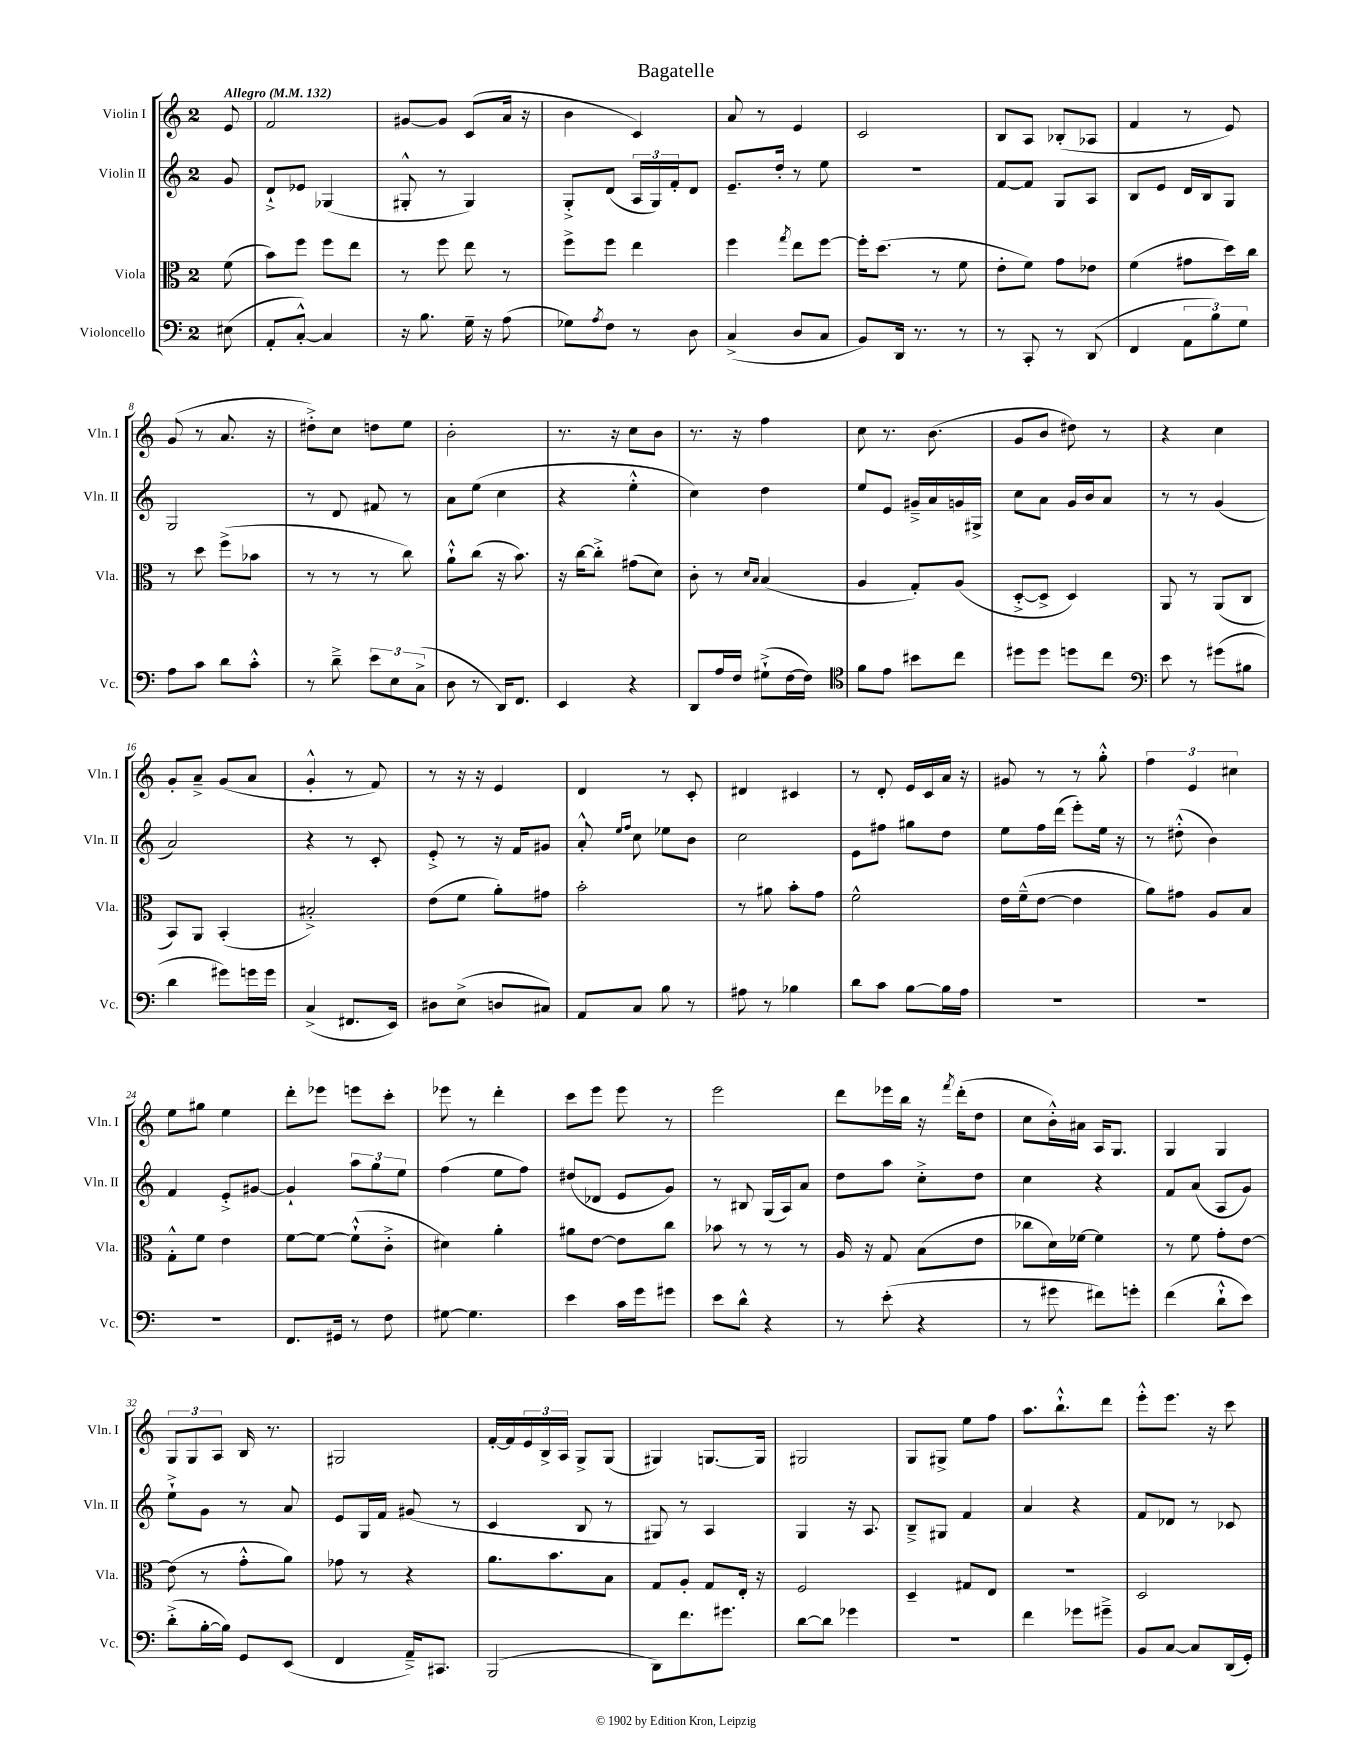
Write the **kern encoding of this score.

**kern	**kern	**kern	**kern
*part4	*part3	*part2	*part1
*staff4	*staff3	*staff2	*staff1
*I"Violoncello	*I"Viola	*I"Violin II	*I"Violin I
*I'Vc.	*I'Vla.	*I'Vln. II	*I'Vln. I
*clefF4	*clefC3	*clefG2	*clefG2
*k[]	*k[]	*k[]	*k[]
*M2/4	*M2/4	*M2/4	*M2/4
*MM132	*MM132	*MM132	*MM132
=	=	=	=
!	!	!	!LO:TX:a:B:t=Allegro
(8E#X\	(8f\	8g/	8e/
=1	=1	=1	=1
8AA'/L	8b\L)	8d`^/L	2f/
[8C'^^/J)	8ff\J	8e-X/J	.
4C/]	8ff\L	(4G-X/	.
.	8ee\J	.	.
=2	=2	=2	=2
16r	8r	8G#X'^^/	[8g#X/L
8.B\	.	.	.
.	8ff\	8r	8g#/J]
16G~\	8ee\	4G#/)	(8c/L
16r	.	.	.
(8A\	8r	.	16a/Jk
.	.	.	16r
=3	=3	=3	=3
8G-X\L)	8ff^\L	8G'^/L	4b\
8qA/	.	.	.
8F\J	8ff\J	(8d/J	.
8r	4ee\	24A/LL	4c/)
.	.	24G/)	.
.	.	24f'/J	.
8D\	.	8d/J	.
=4	=4	=4	=4
(4C^/	4ff\	8.e~/L	8a/
.	.	.	8r
.	.	16dd'/Jk	.
.	8qgg/	.	.
8D/L	8ee\L	8r	4e/
8C/J	[8ff\J	8ee\	.
=5	=5	=5	=5
8BB/L)	16ff'\KL]	2r	2c/
.	(8.dd\J	.	.
16DD/Jk	.	.	.
8.r	.	.	.
.	8r	.	.
8r	8f\	.	.
=6	=6	=6	=6
8r	8e'\L	[8f/L	8B/L
8CC'/	8f\J)	8f/J]	8A/J
8r	8g\L	8G/L	(8B-X'/L
(8DD/	8e-X\J	8A/J	8A-X/J
=7	=7	=7	=7
4FF/	(4f\	8B/L	4f/
.	.	8e/J	.
12AA\L	8g#X\L	16d/LL	8r
.	.	16B/J	.
12B\)	.	.	.
.	16dd\L)	8G/J	8e/)
12G\J	.	.	.
.	16cc\JJ	.	.
!!LO:LB:g=z
=8	=8	=8	=8
8A\L	8r	2G/	(8g/
8c\J	8dd\	.	8r
8d\L	(8ff^\L	.	8.a/
8c'^^\J	8b-X\J	.	.
.	.	.	16r
=9	=9	=9	=9
8r	8r	8r	8dd#X'^\L)
8d~^\	8r	8d/	8cc\J
12e\L	8r	8f#X/	8ddn\L
12E\	.	.	.
.	8cc\)	8r	8ee\J
(12C^\J	.	.	.
=10	=10	=10	=10
8D\	8a`^^\L	8a\L	2b'\
8r	(8cc\J	(8ee\J	.
16DD/KL)	16r	4cc\	.
8.FF/J	8.b\)	.	.
=11	=11	=11	=11
4EE/	16r	4r	8.r
.	[16cc\KL	.	.
.	8cc'^\J]	.	.
.	.	.	16r
4r	(8g#X\L	4ee'^^\	8cc\L
.	8d\J)	.	8b\J
=12	=12	=12	=12
8DD/L	8c'\	4cc\)	8.r
16A/L	8r	.	.
16F/JJ	.	.	16r
.	16qqd/LL	.	.
.	16qqB/JJ	.	.
(8G#X`^\L	(4B/	4dd\	4ff\
[16F\L	.	.	.
16F\JJ])	.	.	.
=13	=13	=13	=13
*clefC4	*	*	*
8f\L	4A/	8ee/L	8cc\
8e\J	.	8e/J	8.r
8b#X\L	8G'/L)	16g#X~^/LL	.
.	.	16a/	(8.b\
8cc\J	(8A/J	16gn/	.
.	.	16G#X^/JJ	.
=14	=14	=14	=14
8dd#X\L	[8D'^/L	8cc\L	8g/L
8dd#\J	8D^/J]	8a\J	8b/J
8ddn\L	4D/)	16g/LL	8dd#X\)
.	.	16b/J	.
8cc\J	.	8a/J	8r
=15	=15	=15	=15
*clefF4	*	*	*
8e\	8AA/	8r	4r
8r	8r	8r	.
(8g#X\L	(8AA/L	(4g/	4cc\
8B#X\J	8C/J	.	.
!!LO:LB:g=z
=16	=16	=16	=16
4d\	8BB/L)	2a/)	8g'/L
.	8AA/J	.	8a~^/J
8g#X\L)	(4BB'/	.	(8g/L
16gn\L	.	.	8a/J
16g\JJ	.	.	.
=17	=17	=17	=17
(4C^/	2B#X'^/)	4r	4g'^^/
8.FF#X/L	.	8r	8r
.	.	8c'/	8f/)
16EE/Jk)	.	.	.
=18	=18	=18	=18
8D#X\L	(8e\L	8e'^/	8r
(8E^\J	8f\J	8r	16r
.	.	.	16r
8Dn/L	8a'\L)	16r	4e/
.	.	16f/KL	.
8C#X/J)	8g#X\J	8g#X/J	.
=19	=19	=19	=19
8AA/L	2b'\	8a'^^/	4d/
.	.	16qqee/LL	.
.	.	16qqff/JJ	.
8C/J	.	8cc\	.
8B\	.	8ee-X\L	8r
8r	.	8b\J	8c'/
=20	=20	=20	=20
8A#X\	8r	2cc\	4d#X/
8r	8a#X\	.	.
4B-X\	8b'\L	.	4c#X/
.	8g\J	.	.
=21	=21	=21	=21
8d\L	2f^^\	8e\L	8r
8c\J	.	8ff#X\J	8d'/
[8B\L	.	8gg#X\L	16e/LL
.	.	.	16c/
16B\L]	.	8dd\J	16a/JJ
16A\JJ	.	.	16r
=22	=22	=22	=22
2r	16e\LL	8ee\L	8g#X/
.	(16f~^^\J	.	.
.	[8e\J	16ff\L	8r
.	.	(16ddd\JJ	.
.	4e\]	8eee'\L)	8r
.	.	16ee\Jk	8gg'^^\
.	.	16r	.
=23	=23	=23	=23
2r	8a\L)	8r	6ff\
.	8g#X\J	(8dd#X'^^\	.
.	.	.	6e/
.	8A/L	4b\)	.
.	.	.	6cc#X\
.	8B/J	.	.
!!LO:LB:g=z
=24	=24	=24	=24
2r	8G'^^\L	4f/	8ee\L
.	8f\J	.	8gg#X\J
.	4e\	8e'^/L	4ee\
.	.	[8g#X/J	.
=25	=25	=25	=25
8.FF/L	[8f\L	4g#`/]	8ddd'\L
.	8f\J_	.	8eee-X\J
16GG#X/Jk	.	.	.
8r	(8f`^^\L]	12aa\L	8eeen\L
.	.	12gg\	.
8F\	8c'^\J	.	8ccc'\J
.	.	12ee\J	.
=26	=26	=26	=26
[8G#X\	4d#X\)	(4ff\	8eee-X\
4.G#\]	.	.	8r
.	4a'\	8ee\L	4ddd'\
.	.	8ff\J)	.
=27	=27	=27	=27
4e\	8a#X\L	(8dd#X/L	8ccc\L
.	[8e\J	8d-X/J	8eee\J
16c\LL	8e\L]	8e/L	8eee\
16g\J	.	.	.
8g#X\J	8cc\J	8g/J)	8r
=28	=28	=28	=28
8e\L	8b-X\	8r	2eee\
8d^^\J	8r	8B#X/	.
4r	8r	(16G/LL	.
.	.	16A/J)	.
.	8r	8a/J	.
=29	=29	=29	=29
8r	16A/	8dd\L	8ddd\L
.	16r	.	.
(8e'\	8G/	8aa\J	16eee-X\L
.	.	.	16bb\JJ
4r	(8B\L	8cc'^\L	16r
.	.	.	8qfff/
.	.	.	(16ddd'\KL
.	8e\J	8dd\J	8dd\J
=30	=30	=30	=30
8r	8cc-X\L	4cc\	8cc\L
8g#X\	16d\L)	.	16b'^^\L)
.	[16f-X\JJ	.	16a#X\JJ
8f#X\L)	4f-\]	4r	16A/KL
.	.	.	8.G/J
8gn'\J	.	.	.
=31	=31	=31	=31
(4f\	8r	8f/L	4G/
.	8f\	(8a/J	.
8d`^^\L	8g'\L	8A/L	4G/
8e\J)	[8e\J	8g/J)	.
!!LO:LB:g=z
=32	=32	=32	=32
(8d'^\L	(8e\]	8ee`^\L	12G/L
.	.	.	12G/
[16B'\L	8r	8g\J	.
.	.	.	12A/J
16B\JJ])	.	.	.
8GG/L	8g'^^\L	8r	16B/
.	.	.	8.r
(8EE/J	8a\J)	8a/	.
=33	=33	=33	=33
4FF/	8g-X\	8e/L	2G#X/
.	8r	16G/L	.
.	.	16f/JJ	.
16AA~^/KL)	4r	(8g#X/	.
8.CC#X/J	.	.	.
.	.	8r	.
=34	=34	=34	=34
(2BBB/	8.a\L	4c/	[16f'/LL
.	.	.	16f/]
.	.	.	24e/
.	.	.	24B^/
.	8.b\	.	.
.	.	.	24A/JJ
.	.	8B/	8G^/L
.	8B\J	8r	(8G/J
=35	=35	=35	=35
8DD\L)	8G/L	8G#X/)	4G#X/)
8.f\	8A'/J	8r	.
.	8G/L	4A/	[8.Gn/L
8.g#X\J	.	.	.
.	16E'/Jk	.	.
.	16r	.	16G/Jk]
=36	=36	=36	=36
[8d\L	2F/	4G/	2G#X/
8d\J]	.	.	.
4g-X\	.	16r	.
.	.	8.A/	.
=37	=37	=37	=37
2r	4D~/	8B~^/L	8G/L
.	.	8G#X/J	8G#X^/J
.	8G#X/L	4f/	8ee\L
.	8E/J	.	8ff\J
=38	=38	=38	=38
4f\	2r	4a/	8.aa\L
.	.	.	8.bb`^^\
8g-X\L	.	4r	.
8g#X~^\J	.	.	8ddd\J
=39	=39	=39	=39
8BB/L	2D/	8f/L	8eee'^^\L
[8C/J	.	8d-X/J	8.eee\J
8C/L]	.	8r	.
.	.	.	16r
(16DD/L	.	8c-X/	8ccc\
16GG'/JJ)	.	.	.
==	==	==	==
*-	*-	*-	*-
